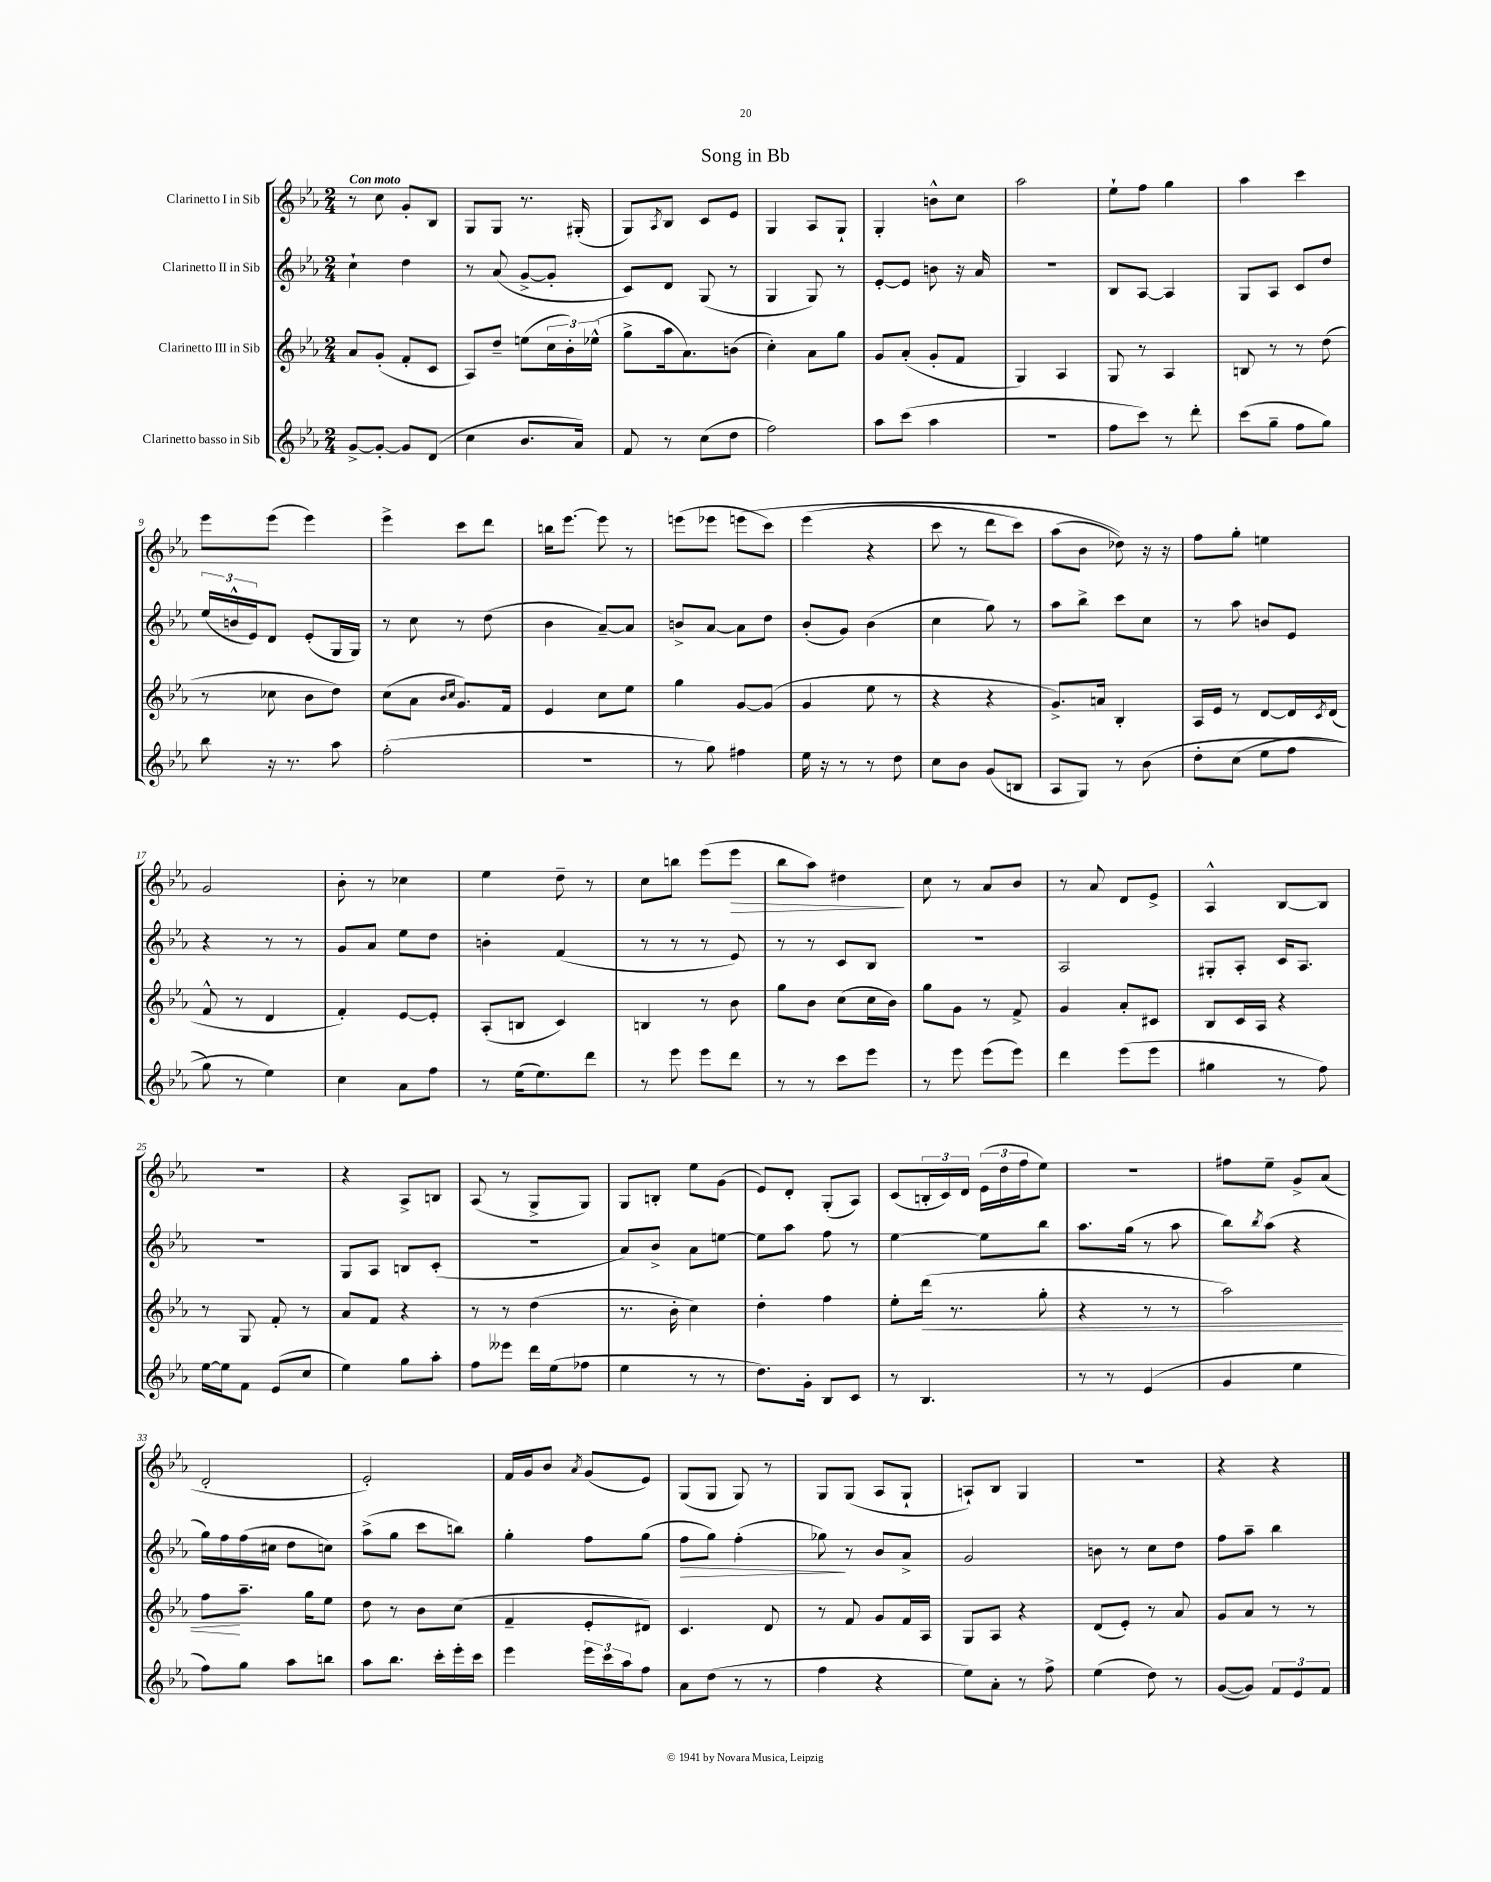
\header { title = "Song in Bb" }
<<
\new StaffGroup <<
\new Staff = "s0" \with { instrumentName = "Clarinetto I in Sib" } {
    \clef treble \key ees \major \numericTimeSignature \time 2/4 \tempo "Con moto"
    r8 c''8 g'8-. bes8 |
    g8 g8 r8. gis16-.( |
    g8) \acciaccatura { aes8 } bes8 c'8 ees'8 |
    g4 aes8 g8-! |
    g4-. b'8-^ c''8 |
    aes''2 |
    ees''8-! f''8 g''4 |
    aes''4 c'''4 |
    ees'''8 ees'''8( ees'''4) |
    ees'''4-> c'''8 d'''8 |
    b''16 ees'''8.~ ees'''8 r8 |
    e'''8( ees'''8 e'''8\( c'''8) |
    ees'''4( r4 |
    c'''8 r8 d'''8 c'''8) |
    aes''8( bes'8 des''8)\) r16 r16 |
    f''8 g''8-. e''4 |
    g'2 |
    bes'8-. r8 ces''4 |
    ees''4 d''8-- r8 |
    c''8 b''8 ees'''8( ees'''8\> |
    bes''8 aes''8) dis''4\! |
    c''8 r8 aes'8 bes'8 |
    r8 aes'8 d'8 ees'8-> |
    aes4-^ bes8~ bes8 |
    R2 |
    r4 aes8-> b8 |
    aes8( r8 g8-> g8) |
    g8 b8-. ees''8 g'8( |
    ees'8) d'8-. g8-.( aes8) |
    c'8( \tuplet 3/2 { b16-. c'16) d'16 } \tuplet 3/2 { ees'16( d''16 f''16 } ees''8) |
    r2 |
    fis''8 ees''8-- g'8-> aes'8( |
    d'2-. |
    ees'2-.) |
    f'16 g'16 bes'8 \acciaccatura { aes'8 } g'8( ees'8) |
    g8( g8 g8) r8 |
    g8 g8( aes8 g8-! |
    a8-!) bes8 g4 |
    r2 |
    r4 r4 \bar "|." |
}
\new Staff = "s1" \with { instrumentName = "Clarinetto II in Sib" } {
    \clef treble \key ees \major \numericTimeSignature \time 2/4
    c''4-! d''4 |
    r8 aes'8( g'8~-> g'8-. |
    c'8) d'8 g8( r8 |
    g4 g8) r8 |
    ees'8~-. ees'8 b'8 r16 aes'16 |
    R2 |
    bes8 aes8~ aes4 |
    g8 aes8 c'8 d''8 |
    \tuplet 3/2 { ees''16( b'16-^ ees'16) } d'8 ees'8-.( g16 g16) |
    r8 c''8 r8 d''8( |
    bes'4 aes'8~--) aes'8 |
    b'8-> aes'8~ aes'8 d''8 |
    bes'8-.( g'8) bes'4( |
    c''4 g''8) r8 |
    aes''8 bes''8-> c'''8 c''8 |
    r8 aes''8 b'8 ees'8 |
    r4 r8 r8 |
    g'8 aes'8 ees''8 d''8 |
    b'4-. f'4( |
    r8 r8 r8 ees'8) |
    r8 r8 c'8 bes8 |
    r2 |
    aes2 |
    gis8-. aes8-. c'16 aes8. |
    R2 |
    g8 aes8 b8 c'8-.( |
    R2 |
    aes'8) bes'8-> aes'8 e''8~ |
    e''8 aes''8 f''8 r8 |
    ees''4~ ees''8 bes''8 |
    aes''8. g''16( r8 aes''8 |
    bes''8) \acciaccatura { bes''8 } aes''8( r4 |
    g''16) f''16 f''16( cis''16 d''8 c''8) |
    aes''8->( g''8 c'''8 b''8) |
    g''4-. f''8 g''8( |
    f''8\> g''8) f''4-.( |
    ges''8\!) r8 bes'8 aes'8-> |
    g'2 |
    b'8 r8 c''8 d''8 |
    f''8 aes''8-- bes''4 \bar "|." |
}
\new Staff = "s2" \with { instrumentName = "Clarinetto III in Sib" } {
    \clef treble \key ees \major \numericTimeSignature \time 2/4
    aes'8 g'8-.( f'8-. c'8 |
    aes8) d''8-- e''8( \tuplet 3/2 { c''16 bes'16-.) ees''16-^( } |
    g''8-> aes''16 aes'8.) b'8( |
    c''4-.) aes'8 g''8 |
    g'8 aes'8-.( g'8-. f'8 |
    g4) aes4 |
    g8 r8 aes4 |
    b8 r8 r8 d''8( |
    r8 ces''8 bes'8 d''8) |
    c''8( aes'8 \grace { bes'16 c''16 } g'8.) f'16 |
    ees'4 c''8 ees''8 |
    g''4 g'8~ g'8( |
    g'4 ees''8 r8 |
    r4 r4 |
    g'8.->) a'16 bes4-. |
    aes16 ees'16 r8 d'8~ d'16 \acciaccatura { c'8 } d'16( |
    f'8-^ r8 d'4 |
    f'4-.) ees'8~ ees'8-. |
    aes8-.( b8 c'4) |
    b4 r8 bes'8 |
    g''8 bes'8 c''8( c''16 bes'16) |
    g''8 g'8 r8 f'8-> |
    g'4 aes'8-. cis'8 |
    bes8 c'16 aes16 r4 |
    r8 g8 f'8-. r8 |
    aes'8 f'8 r4 |
    r8 r8 d''4( |
    r8. bes'16-. c''4) |
    d''4-. f''4 |
    ees''8-. d'''16\<( r8. g''8-. |
    r4 r8 r8 |
    aes''2) |
    f''8\! aes''8.-- g''16 ees''8 |
    d''8 r8 bes'8 c''8( |
    f'4-- ees'8-. dis'8) |
    c'4. d'8 |
    r8 f'8 g'8 f'16 aes16 |
    g8 aes8 r4 |
    d'8( ees'8-.) r8 aes'8 |
    g'8 aes'8 r8 r8 \bar "|." |
}
\new Staff = "s3" \with { instrumentName = "Clarinetto basso in Sib" } {
    \clef treble \key ees \major \numericTimeSignature \time 2/4
    g'8~-> g'8~-. g'8 d'8( |
    c''4 bes'8. aes'16) |
    f'8 r8 c''8( d''8 |
    f''2) |
    aes''8 c'''8( aes''4 |
    r2 |
    f''8 c'''8) r8 d'''8-. |
    c'''8( g''8-- f''8 g''8) |
    bes''8 r16 r8. aes''8 |
    f''2-.( |
    R2 |
    r8 g''8) fis''4 |
    ees''16 r16 r8 r8 d''8 |
    c''8 bes'8 g'8( b8 |
    aes8 g8) r8 bes'8\( |
    d''8-. c''8( ees''8 f''8 |
    g''8) r8 ees''4\) |
    c''4 aes'8 f''8 |
    r8 ees''16( ees''8.) d'''8 |
    r8 ees'''8 ees'''8 d'''8 |
    r8 r8 c'''8 ees'''8 |
    r8 ees'''8 ees'''8( ees'''8) |
    d'''4 ees'''8( ees'''8 |
    gis''4 r8 f''8) |
    ees''16~ ees''16 f'8 ees'8( c''8 |
    ees''4) g''8 aes''8-. |
    f''8 eeses'''8 d'''16 ees''16( fes''8 |
    ees''4 r8 r8 |
    d''8.) g'16-. bes8 c'8 |
    r8 bes4. |
    r8 r8 ees'4( |
    g'4 ees''4 |
    f''8) g''8 aes''8 b''8 |
    aes''8 bes''8. c'''16-. ees'''16-. c'''16 |
    ees'''4 \tuplet 3/2 { ees'''16 c'''16 aes''16 } f''8 |
    aes'8 d''8( r8 r8 |
    f''4 r4 |
    ees''8) aes'8-. r8 f''8-> |
    ees''4( d''8) r8 |
    g'8~( g'8) \tuplet 3/2 { f'8 ees'8 f'8 } \bar "|." |
}
>>
>>
